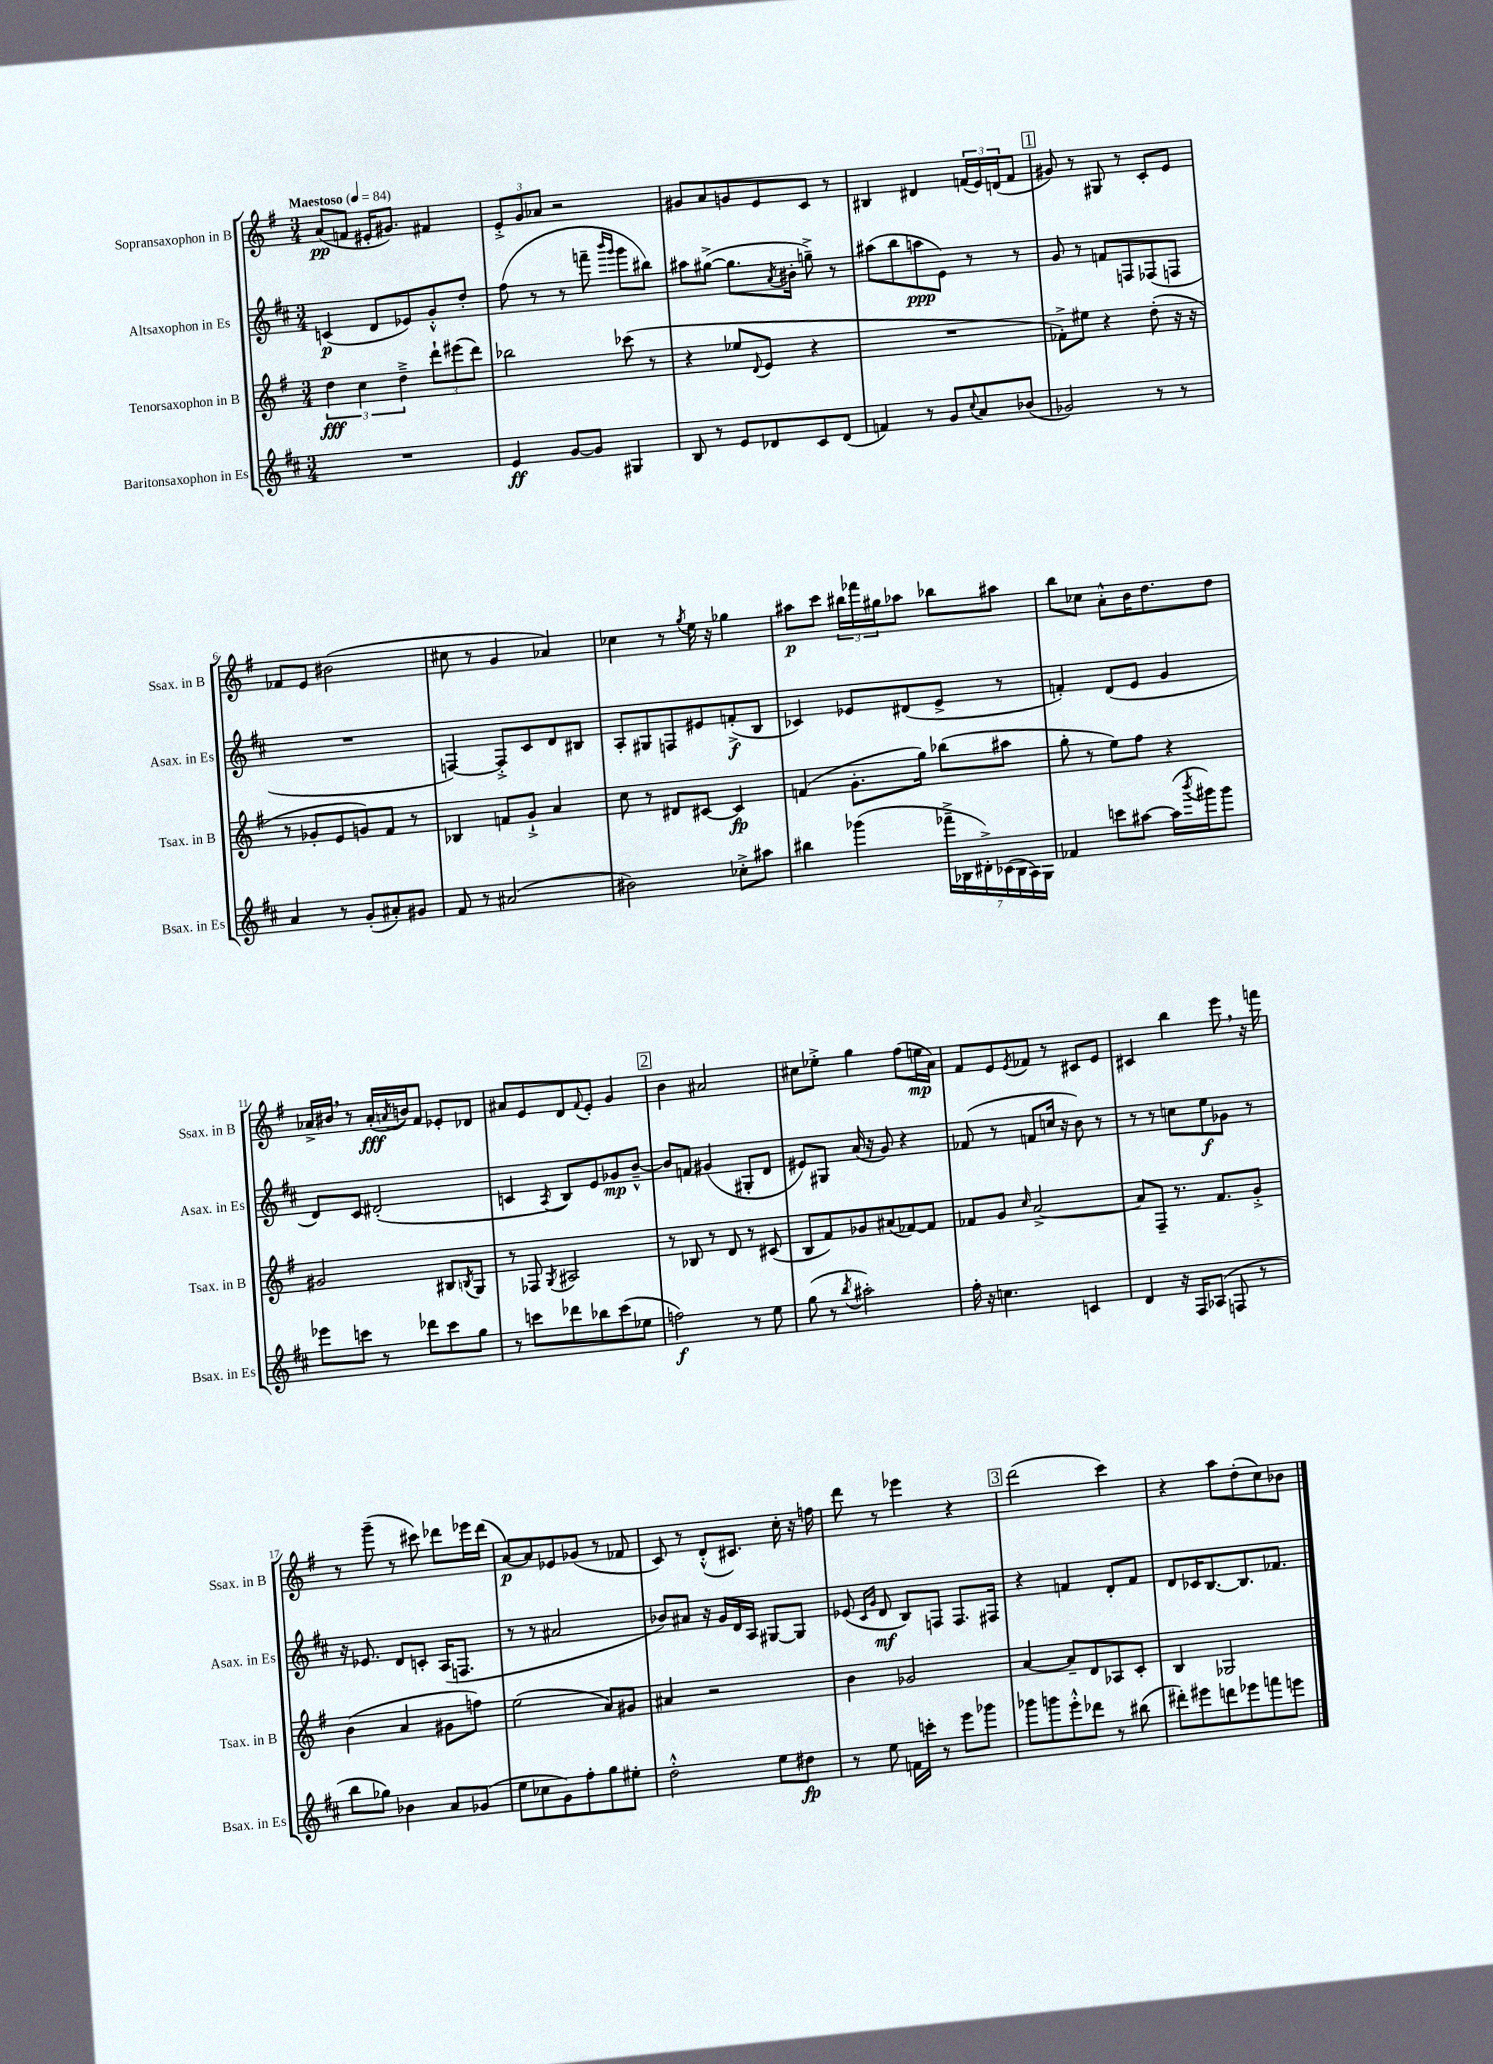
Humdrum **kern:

**kern	**dynam	**kern	**dynam	**kern	**dynam	**kern	**dynam
*part4	*part4	*part3	*part3	*part2	*part2	*part1	*part1
*staff4	*staff4	*staff3	*staff3	*staff2	*staff2	*staff1	*staff1
*I"Baritonsaxophon in Es	*	*I"Tenorsaxophon in B	*	*I"Altsaxophon in Es	*	*I"Sopransaxophon in B	*
*I'Bsax. in Es	*	*I'Tsax. in B	*	*I'Asax. in Es	*	*I'Ssax. in B	*
*clefG2	*	*clefG2	*	*clefG2	*	*clefG2	*
*k[f#c#]	*	*k[f#]	*	*k[f#c#]	*	*k[f#]	*
*M3/4	*	*M3/4	*	*M3/4	*	*M3/4	*
*MM84	*	*MM84	*	*MM84	*	*MM84	*
=1	=1	=1	=1	=1	=1	=1	=1
!	!	!	!	!	!	!LO:TX:a:B:t=Maestoso	!
2.r	.	6dd\	fff	(4cn/	p	(8a/L	pp
.	.	.	.	.	.	8fn/J	.
.	.	6cc\	.	.	.	.	.
.	.	.	.	8d/L	.	16e#X'/KL	.
.	.	.	.	.	.	8.g#X/J)	.
.	.	6dd~^\	.	.	.	.	.
.	.	.	.	8e-X/)	.	.	.
.	.	12ddd`\L	.	8g'^^/	.	4f#X/	.
.	.	(12eee#X\	.	.	.	.	.
.	.	.	.	8dd'/J	.	.	.
.	.	12ddd\J)	.	.	.	.	.
=2	=2	=2	=2	=2	=2	=2	=2
4e/	ff	2bb-X\	.	(8ff#\	.	12e'^/L	.
.	.	.	.	.	.	12g/	.
.	.	.	.	8r	.	.	.
.	.	.	.	.	.	12a-X/J	.
[8g/L	.	.	.	8r	.	2r	.
8g/J]	.	.	.	8fffn~\	.	.	.
.	.	.	.	16qqbbb/LL	.	.	.
.	.	.	.	16qqggg/JJ	.	.	.
4G#X/	.	(8ccc-X\	.	8ggg\L	.	.	.
.	.	8r	.	8bb#X\J)	.	.	.
=3	=3	=3	=3	=3	=3	=3	=3
8B/	.	4r	.	8aa#X\L	.	8g#X/L	.
8r	.	.	.	([8gg#X^\J	.	8a/	.
8e/L	.	8ee-X/L	.	8.gg#\L]	.	8gn/	.
.	.	8qqd/	.	.	.	.	.
8d-X/	.	8e/J	.	.	.	8e/	.
.	.	.	.	8qa/	.	.	.
.	.	.	.	16b#X'\Jk	.	.	.
8c#/	.	4r	.	8ggn~^\)	.	8c/J	.
(8d-/J	.	.	.	8r	.	8r	.
=4	=4	=4	=4	=4	=4	=4	=4
4fn/)	.	2.r	.	(8aa#X\L	.	4B#X/	.
.	.	.	.	8bb\	.	.	.
8r	.	.	.	8aan\	ppp	4d#X/	.
8g/L	.	.	.	8e\J)	.	.	.
8qqcc#/	.	.	.	.	.	.	.
8a/	.	.	.	8r	.	(24fn/LL	.
.	.	.	.	.	.	24e/)	.
.	.	.	.	.	.	(24dn/J	.
(8b-X/J	.	.	.	8r	.	8f/J	.
!!LO:REH:place=s1:t=1
=5	=5	=5	=5	=5	=5	=5	=5
2g-X/)	.	8f-X'^\L)	.	8g/	.	8g#X/)	.
.	.	8ee#X\J	.	8r	.	8r	.
.	.	4r	.	8fn/L	.	8G#X/	.
.	.	.	.	8Fn/	.	8r	.
8r	.	(8dd'\	.	(8F-X/	.	8c'/L	.
8r	.	16r	.	8Fn/J	.	8e/J	.
.	.	16r	.	.	.	.	.
!!LO:LB:g=z
=6	=6	=6	=6	=6	=6	=6	=6
4a/	.	8r	.	2.r	.	8f-X/L	.
.	.	8g-X'/L	.	.	.	8e/J	.
8r	.	8e/	.	.	.	(2b#X\	.
(8g'/L	.	8gn/)	.	.	.	.	.
8a#X'/)	.	8f#/J	.	.	.	.	.
8g#X/J	.	8r	.	.	.	.	.
=7	=7	=7	=7	=7	=7	=7	=7
8f#/	.	4B-X/	.	[4Fn/)	.	8cc#X\	.
8r	.	.	.	.	.	8r	.
(2a#X/	.	8fn/L	.	8F'^/L]	.	4g/	.
.	.	8g`^/J	.	8c#/	.	.	.
.	.	4a/	.	8d/	.	4a-X/)	.
.	.	.	.	8B#X/J	.	.	.
=8	=8	=8	=8	=8	=8	=8	=8
2b#X\)	.	8cc\	.	8A'/L	.	4cc-X\	.
.	.	8r	.	8G#X/	.	.	.
.	.	8d#X/L	.	8Fn/	.	8r	.
.	.	.	.	.	.	8qgg/	.
.	.	[8c#X/J	.	8e#X/	.	16ee\	.
.	.	.	.	.	.	16r	.
8cc-X'^\L	.	4c#/]	fp	(8fn'^/	f	4gg-X\	.
8aa#X\J	.	.	.	8B/J	.	.	.
=9	=9	=9	=9	=9	=9	=9	=9
4bb#X\	.	(4fn/	.	4c-X/)	.	8aa#X\L	p
.	.	.	.	.	.	8ccc\J	.
(4ggg-X\	.	8.g'\L	.	8e-X/L	.	24bb#X\LL	.
.	.	.	.	.	.	24fff-X\	.
.	.	.	.	.	.	24gg#X\J	.
.	.	.	.	(8d#X/	.	8aa-X\J	.
.	.	16gg\Jk)	.	.	.	.	.
28fff-X~^\LL	.	(8bb-X\L	.	8e-^/J	.	8bb-X\L	.
28B-X\	.	.	.	.	.	.	.
28d#X'^\)	.	.	.	.	.	.	.
(28c-X\	.	.	.	.	.	.	.
.	.	8aa#X\J	.	8r	.	8aa#X\J	.
28B-\	.	.	.	.	.	.	.
28A\)	.	.	.	.	.	.	.
28G\JJ	.	.	.	.	.	.	.
=10	=10	=10	=10	=10	=10	=10	=10
4f-X/	.	8gg'\	.	4fn'/)	.	8bb\L	.
.	.	8r	.	.	.	8cc-X\J	.
8cccn\L	.	8ee\L)	.	(8d/L	.	8a'^^\L	.
[8aa#X\J	.	8ff#\J	.	8e/J	.	16b\K	.
.	.	.	.	.	.	8.dd\	.
(16aa#\LL]	.	4r	.	4g/	.	.	.
8qbbb/	.	.	.	.	.	.	.
16ggg#X\J)	.	.	.	.	.	.	.
8ggg#\J	.	.	.	.	.	8dd\J	.
!!LO:LB:g=z
=11	=11	=11	=11	=11	=11	=11	=11
8eee-X\L	.	2g#X/	.	8d/L)	.	16a-X^/LL	.
.	.	.	.	.	.	16b#X,/JJ	.
8cccn\J	.	.	.	8c#/J	.	8r	.
8r	.	.	.	(2d#X'/	.	(16a-'/LL	fff
.	.	.	.	.	.	8qan/	.
.	.	.	.	.	.	16bn/J)	.
8ddd-X\L	.	.	.	.	.	8f#/J	.
8ccc\	.	8B#X/L	.	.	.	8e-X'/L	.
.	.	8qBn/	.	.	.	.	.
8gg\J	.	8G/J	.	.	.	8d-X/J	.
=12	=12	=12	=12	=12	=12	=12	=12
8r	.	8r	.	4cn/	.	8a#X/L	.
8cccn\L	.	8F-X/	.	.	.	8e/	.
.	.	8qG/	.	8qA/	.	.	.
8ddd-X\	.	2A#X/	.	8B/L)	.	8d/	.
.	.	.	.	.	.	8qqf#/	.
8bb-X\	.	.	.	8e/	.	8e'/J	.
(8ccc\	.	.	.	8g-X/	mp	4g/	.
8ee-X\J	.	.	.	[8b~^^/J	.	.	.
!!LO:REH:place=s1:t=2
=13	=13	=13	=13	=13	=13	=13	=13
2ffn\)	f	8r	.	8b/L]	.	4b\	.
.	.	8B-X/	.	8fn/J	.	.	.
.	.	8r	.	(4g#X/	.	2a#X/	.
.	.	8d/	.	.	.	.	.
8r	.	8r	.	8G#X'/L	.	.	.
8ee\	.	(8c#X/	.	8d/J	.	.	.
=14	=14	=14	=14	=14	=14	=14	=14
(8gg\	.	8B/L	.	8e#X/L)	.	8cc#X\L	.
8r	.	8f#/)	.	8G#X/J	.	8ee-X'^\J	.
8qbb/	.	.	.	.	.	.	.
2aa#X'\)	.	8g-X/	.	(16a/	.	4gg\	.
.	.	.	.	16r	.	.	.
.	.	(8a#X/	.	8g/)	.	.	.
.	.	[8f-X/)	.	4r	.	(8ff#\L	.
.	.	8f-/J]	.	.	.	16een\L	mp
.	.	.	.	.	.	16a\JJ)	.
=15	=15	=15	=15	=15	=15	=15	=15
16ff#'\	.	8f-X/L	.	(8f-X/	.	8f#/L	.
16r	.	.	.	.	.	.	.
4.ccn\	.	8g/J	.	8r	.	8e/	.
.	.	16qqcc/	.	.	.	8qe/	.
.	.	[2a^/	.	8fn/L	.	8f-X/J	.
.	.	.	.	16ccn/Jk	.	8r	.
.	.	.	.	16r	.	.	.
4cn/	.	.	.	8b\)	.	8c#X/L	.
.	.	.	.	8r	.	8e/J	.
=16	=16	=16	=16	=16	=16	=16	=16
4d/	.	8a/L]	.	8r	.	4c#X/	.
.	.	8F#~/J	.	8r	.	.	.
16r	.	8.r	.	8ccn\L	.	4bb\	.
16F#/KL	.	.	.	.	.	.	.
(8A-X/J	.	.	.	8ee\	f	.	.
.	.	8.f#/L	.	.	.	.	.
8Fn/	.	.	.	8g-X\J	.	8eee,\	.
8r	.	8g'^/J	.	8r	.	16r	.
.	.	.	.	.	.	16fffn\	.
!!LO:LB:g=z
=17	=17	=17	=17	=17	=17	=17	=17
8bb\L	.	(4b\	.	16r	.	8r	.
.	.	.	.	8.e-X/	.	.	.
8gg-X\J)	.	.	.	.	.	(8ggg~\	.
4b-X\	.	4a/	.	8d/L	.	8r	.
.	.	.	.	8cn'/J	.	8ccc#X\)	.
8a/L	.	8g#X\L	.	(16A/KL	.	8ddd-X\L	.
.	.	.	.	8.Fn/J	.	.	.
(8g-X/J	.	8ffn\J)	.	.	.	16eee-X\L	.
.	.	.	.	.	.	(16ddd-\JJ	.
=18	=18	=18	=18	=18	=18	=18	=18
8ee\L	.	(2ee\	.	8r	.	[8a/L)	p
8cc-X\	.	.	.	8r	.	8a/]	.
8g\)	.	.	.	2a#X/	.	8e-X/	.
8ff#'\	.	.	.	.	.	(8g-X/J	.
8gg\	.	8a/L)	.	.	.	8r	.
8ee#X'\J	.	8g#X/J	.	.	.	8f-X/	.
=19	=19	=19	=19	=19	=19	=19	=19
2dd'^^\	.	4a#X/	.	8b-X/L)	.	8c/)	.
.	.	.	.	8a#X/J	.	8r	.
.	.	2r	.	16r	.	(8d'^^/L	.
.	.	.	.	16g/LL	.	.	.
.	.	.	.	16d/	.	8.c#X/J)	.
.	.	.	.	16A/JJ	.	.	.
8ee\L	.	.	.	[8G#X/L	.	.	.
.	.	.	.	.	.	16cc'\	.
8dd#X\J	fp	.	.	8G#/J]	.	16r	.
.	.	.	.	.	.	16ffn\	.
=20	=20	=20	=20	=20	=20	=20	=20
8r	.	4b\	.	(8e-X/	.	8ddd\	.
.	.	.	.	16qqc#/LL	.	.	.
.	.	.	.	16qqg/JJ	.	.	.
8ee\	.	.	.	8d/	mf	8r	.
16fn\LL	.	2g-X/	.	8B/L)	.	4eee-X\	.
16cccn'\JJ	.	.	.	.	.	.	.
8r	.	.	.	8Fn/J	.	.	.
8eee\L	.	.	.	8.F/L	.	4r	.
8ggg-X\J	.	.	.	.	.	.	.
.	.	.	.	16F#X/Jk	.	.	.
!!LO:REH:place=s1:t=3
=21	=21	=21	=21	=21	=21	=21	=21
8ggg-X\L	.	[4a/	.	4r	.	(2ddd\	.
8gggn\	.	.	.	.	.	.	.
8eee'^^\	.	8a~/L]	.	4fn/	.	.	.
8ddd-X\J	.	8d/	.	.	.	.	.
8r	.	8A-X/	.	8d'/L	.	4ccc\)	.
(8bb#X\	.	8c'/J	.	8f/J	.	.	.
=22	=22	=22	=22	=22	=22	=22	=22
8ddd#X'\L)	.	4B/	.	8d/L	.	4r	.
8eee#X\	.	.	.	16c-X/K	.	.	.
.	.	.	.	[8.B/	.	.	.
8dddn\	.	2G-X/	.	.	.	8aa\L	.
8eee-X\	.	.	.	8.B/]	.	(8dd'\	.
8fffn\	.	.	.	.	.	8cc\)	.
.	.	.	.	8.f-X/J	.	.	.
8eeen\J	.	.	.	.	.	8b-X\J	.
==	==	==	==	==	==	==	==
*-	*-	*-	*-	*-	*-	*-	*-
